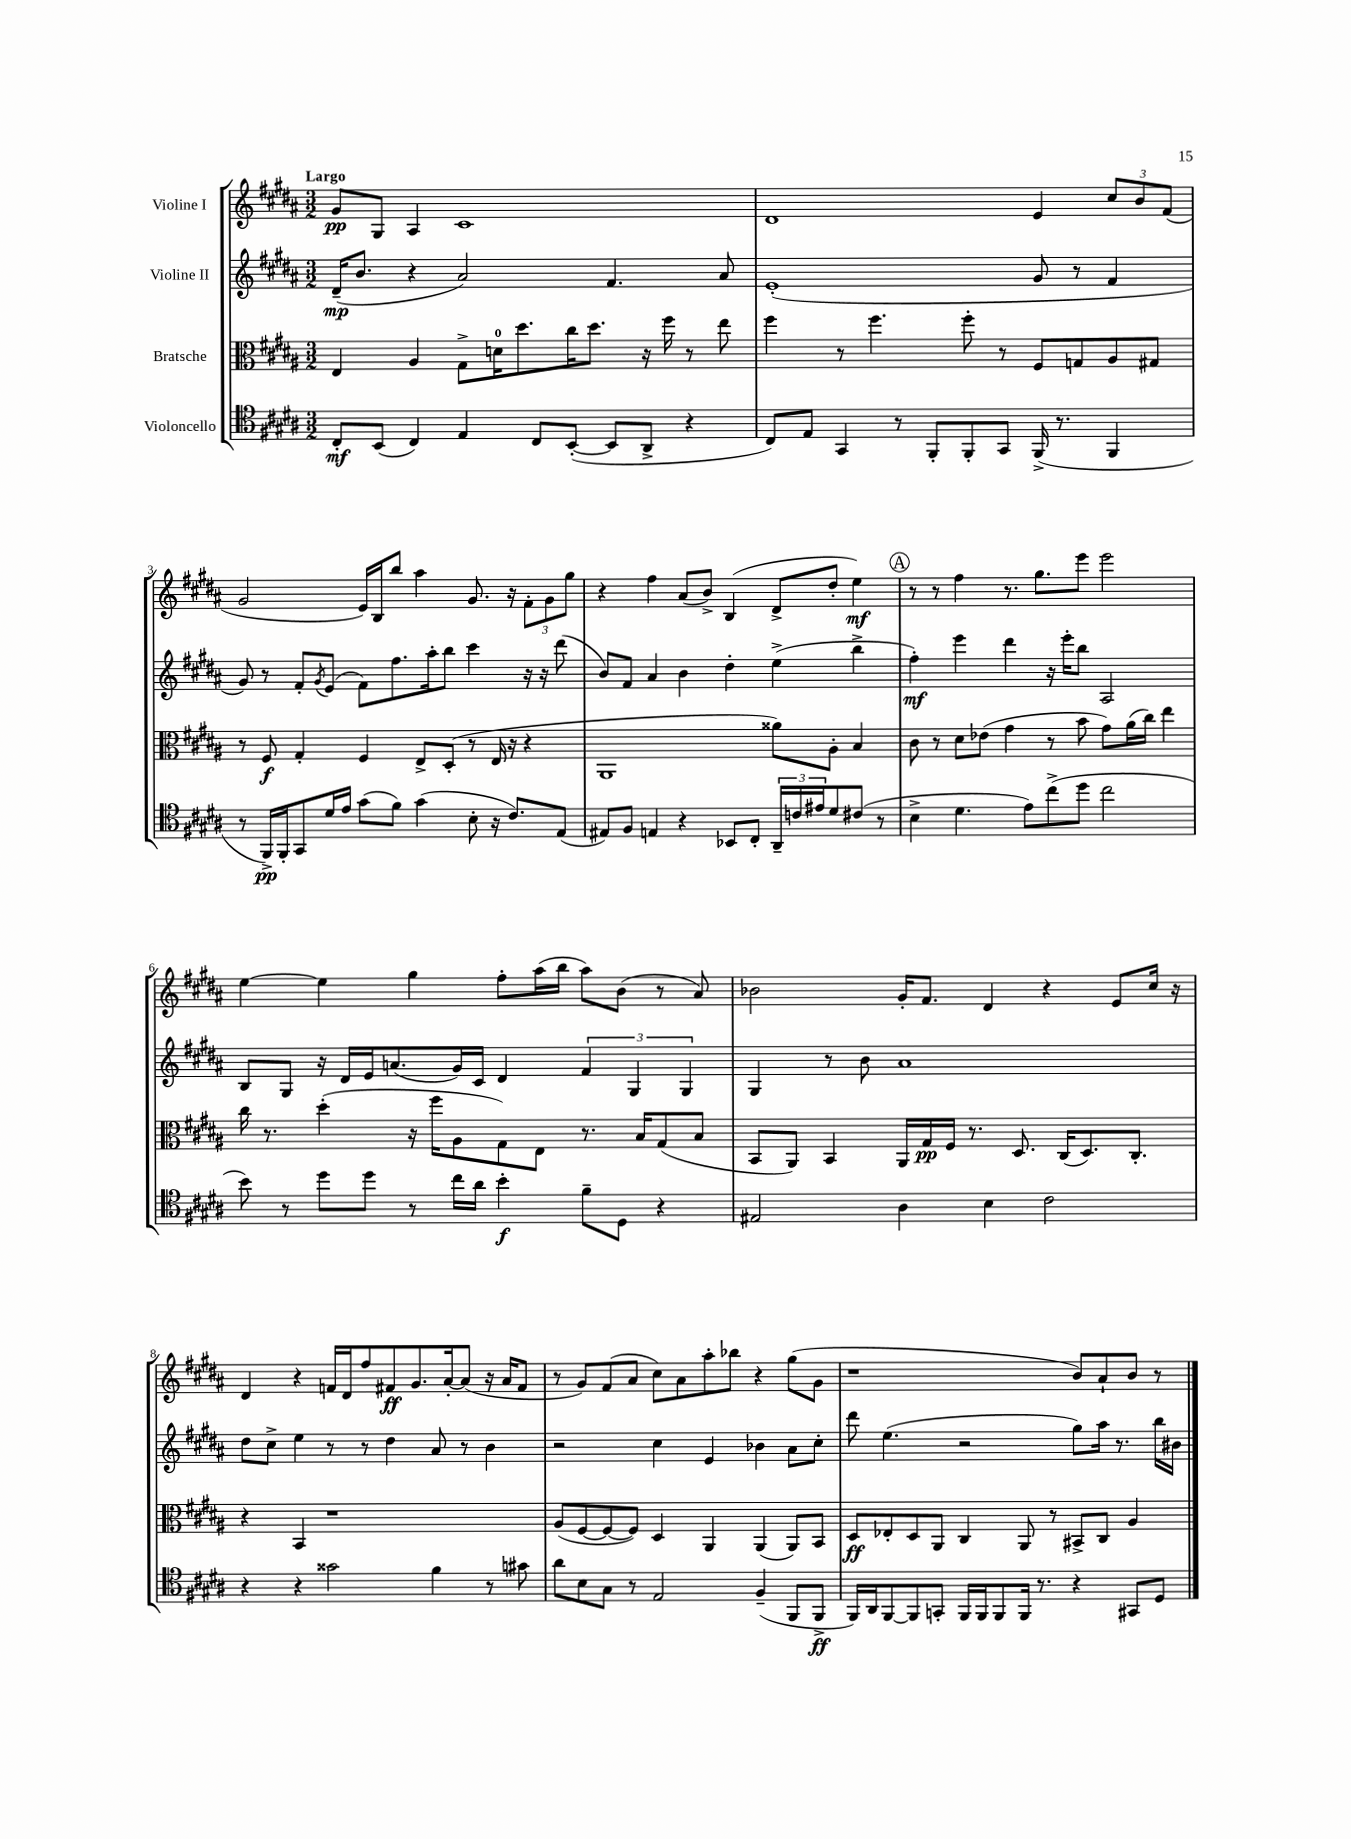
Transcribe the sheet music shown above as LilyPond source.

<<
\new StaffGroup <<
\new Staff = "s0" \with { instrumentName = "Violine I" } {
    \clef treble \key b \major \numericTimeSignature \time 3/2 \tempo "Largo"
    gis'8\pp gis8 ais4 cis'1 |
    dis'1 e'4 \tuplet 3/2 { cis''8 b'8 fis'8( } |
    gis'2 e'16) b16 b''8 ais''4 gis'8. r16 \tuplet 3/2 { fis'8-. gis'8 gis''8 } |
    r4 fis''4 ais'8( b'8->) b4( dis'8-> dis''8-. e''4\mf) |
    \mark \markup { \circle "A" } r8 r8 fis''4 r8. gis''8. e'''8 e'''2 |
    e''4~ e''4 gis''4 fis''8-. ais''16( b''16 ais''8) b'8( r8 ais'8) |
    bes'2 gis'16-. fis'8. dis'4 r4 e'8 cis''16 r16 |
    dis'4 r4 f'16 dis'16 fis''8 fis'8\ff gis'8. ais'16~-. ais'8( r16 ais'16 fis'8 |
    r8 gis'8) fis'8( ais'8 cis''8) ais'8 ais''8-. bes''8 r4 gis''8( gis'8 |
    r1 b'8) ais'8-! b'8 r8 \bar "|." |
}
\new Staff = "s1" \with { instrumentName = "Violine II" } {
    \clef treble \key b \major \numericTimeSignature \time 3/2
    dis'16--\mp( b'8. r4 ais'2) fis'4. ais'8 |
    e'1-.( gis'8 r8 fis'4 |
    gis'8) r8 fis'8-. \acciaccatura { gis'8 } e'8( fis'8) fis''8. ais''16-. b''8 cis'''4 r16 r16 dis'''8( |
    b'8) fis'8 ais'4 b'4 dis''4-. e''4->( b''4-> |
    \mark \markup { \circle "A" } fis''4-.\mf) e'''4 dis'''4 r16 e'''16-. b''8 ais2 |
    b8 gis8 r16 dis'16 e'16 a'8.( gis'16) cis'16 dis'4 \tuplet 3/2 { fis'4 gis4 gis4 } |
    gis4 r8 b'8 ais'1 |
    dis''8 cis''8-> e''4 r8 r8 dis''4 ais'8 r8 b'4 |
    r2 cis''4 e'4 bes'4 ais'8 cis''8-. |
    dis'''8 e''4.( r2 gis''8) ais''16 r8. b''16 bis'16 \bar "|." |
}
\new Staff = "s2" \with { instrumentName = "Bratsche" } {
    \clef alto \key b \major \numericTimeSignature \time 3/2
    e4 ais4 gis8-> d'16-0 dis''8. cis''16 dis''8. r16 fis''16 r8 e''8 |
    fis''4 r8 fis''4. fis''8-. r8 fis8 g8 ais8 gis8 |
    r8 fis8\f gis4-. fis4 e8-> dis8-.( r8 e16 r16 r4 |
    ais,1 aisis'8) ais8-. b4 |
    \mark \markup { \circle "A" } cis'8 r8 dis'8 ees'8( gis'4 r8 b'8 gis'8) ais'16( cis''16) e''4 |
    cis''16 r8. dis''4-.( r16 fis''16 ais8 gis8) e8 r8. b16 gis8( b8 |
    b,8 ais,8) b,4 ais,16 gis16\pp fis16 r8. dis8. cis16( dis8.) cis8.-. |
    r4 b,4 r1 |
    ais8( fis8~ fis8~ fis8) dis4 ais,4 ais,4( ais,8) b,8 |
    dis8\ff ees8-. dis8 ais,8 cis4 ais,8 r8 bis,8-> cis8 ais4 \bar "|." |
}
\new Staff = "s3" \with { instrumentName = "Violoncello" } {
    \clef tenor \key b \major \numericTimeSignature \time 3/2
    cis8-.\mf b,8( cis4) e4 cis8 b,8~-.( b,8 ais,8-> r4 |
    cis8) e8 gis,4 r8 fis,8-. fis,8-. gis,8 fis,16->( r8. fis,4 |
    r8 fis,16->\pp) fis,16-. gis,8 dis'16 e'16 gis'8( fis'8) gis'4( b8-. r16 cis'8.) e8( |
    eis8) fis8 e4 r4 bes,8 cis8-. \tuplet 3/2 { ais,16-- c'16 eis'16 } dis'8 cis'8( r8 |
    \mark \markup { \circle "A" } b4-> dis'4. e'8) cis''8->( dis''8 cis''2 |
    b'8) r8 dis''8 dis''8 r8 cis''16 ais'16 b'4-.\f fis'8-- dis8 r4 |
    eis2 ais4 b4 cis'2 |
    r4 r4 gisis'2 fis'4 r8 gis'8 |
    ais'8 b8 gis8 r8 e2 fis4--( fis,8 fis,8->\ff |
    fis,16) ais,16 fis,8~ fis,8 g,8-. fis,16 fis,16 fis,8 fis,16 r8. r4 gis,8 dis8 \bar "|." |
}
>>
>>
